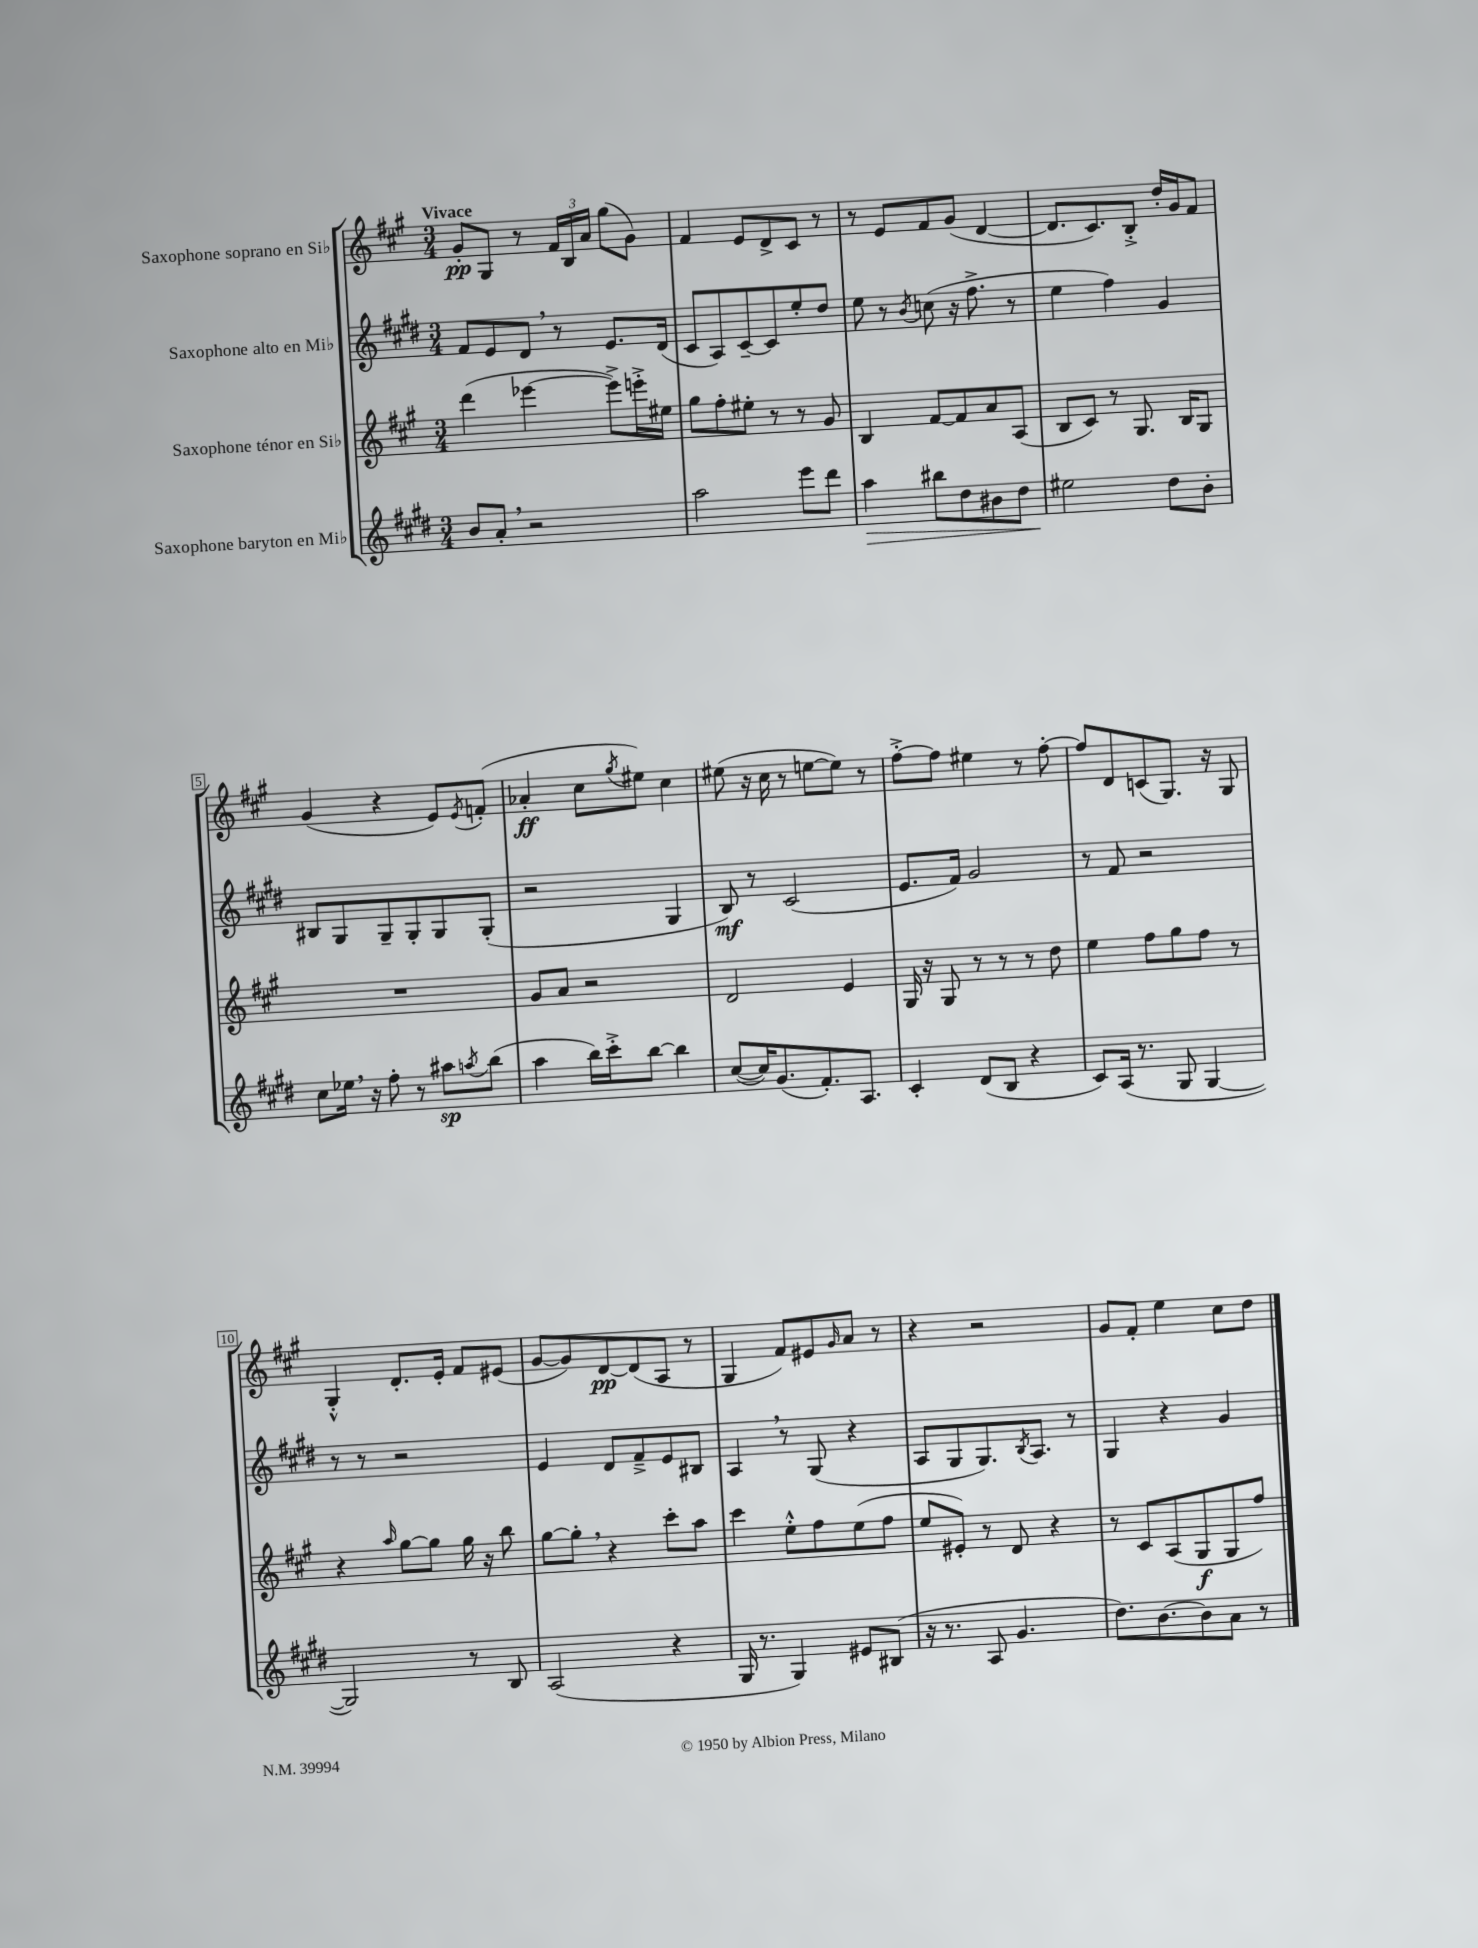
<<
\new StaffGroup <<
\new Staff = "s0" \with { instrumentName = "Saxophone soprano en Sib" } {
    \clef treble \key a \major \numericTimeSignature \time 3/4 \tempo "Vivace"
    gis'8-.\pp gis8 r8 \tuplet 3/2 { fis'16 b16 a'16 } gis''8( gis'8) |
    fis'4 e'8 d'8-> cis'8 r8 |
    r8 e'8 fis'8 gis'8( d'4~ |
    d'8. cis'8.) b8-.-> d''16-. gis'16 fis'8 |
    gis'4( r4 e'8) \acciaccatura { e'8 } f'8-.( |
    aes'4-.\ff cis''8 \acciaccatura { gis''8 } eis''8) cis''4 |
    eis''8( r16 cis''16 r8 e''8~ e''8) r8 |
    fis''8~-.-> fis''8 eis''4 r8 fis''8~-. |
    fis''8 d'8 c'8( gis8.) r16 gis8 |
    gis4-.-^ d'8.-. e'16-. fis'8 eis'8( |
    gis'8~ gis'8) d'8~\pp d'8( a8 r8 |
    gis4 fis'8) eis'8 \grace { gis'16 } a'8 r8 |
    r4 r2 |
    gis'8 fis'8-. e''4 cis''8 d''8 \bar "|." |
}
\new Staff = "s1" \with { instrumentName = "Saxophone alto en Mib" } {
    \clef treble \key e \major \numericTimeSignature \time 3/4
    fis'8 e'8 dis'8 \breathe r8 e'8. dis'16( |
    cis'8 a8) cis'8~-- cis'8 e''8-. dis''8 |
    e''8 r8 \acciaccatura { b'8 } c''8( r16 fis''8.-> r8 |
    e''4 fis''4) gis'4 |
    bis8 gis8 gis8-- gis8-. gis8 gis8-.( |
    r2 gis4 |
    b8\mf) r8 cis'2( |
    e'8. fis'16) gis'2 |
    r8 fis'8 r2 |
    r8 r8 r2 |
    e'4 dis'8 fis'8---> e'8 bis8 |
    a4 \breathe r8 gis8( r4 |
    a8 gis8 gis8.) \acciaccatura { b8 } a8. r8 |
    gis4 r4 gis'4 \bar "|." |
}
\new Staff = "s2" \with { instrumentName = "Saxophone ténor en Sib" } {
    \clef treble \key a \major \numericTimeSignature \time 3/4
    d'''4( ees'''4~ ees'''8->) e'''16-.-> eis''16 |
    gis''8 fis''8-. eis''8-. r8 r8 gis'8 |
    b4 fis'8~ fis'8 a'8 a8( |
    b8 cis'8) r8 gis8. b16 gis8 |
    R2. |
    gis'8 a'8 r2 |
    d'2 e'4 |
    gis16 r16 gis8 r8 r8 r8 d''8 |
    e''4 fis''8 gis''8 fis''8 r8 |
    r4 \grace { a''16 } gis''8~ gis''8 gis''16 r16 b''8 |
    gis''8~ gis''8-. \breathe r4 cis'''8-. a''8 |
    cis'''4 e''8-.-^ fis''8 e''8( fis''8 |
    e''8 eis'8-.) r8 d'8 r4 |
    r8 cis'8 a8( gis8\f gis8 fis''8) \bar "|." |
}
\new Staff = "s3" \with { instrumentName = "Saxophone baryton en Mib" } {
    \clef treble \key e \major \numericTimeSignature \time 3/4
    b'8 a'8-. \breathe r2 |
    a''2 e'''8 dis'''8 |
    a''4\> bis''8 dis''8 bis'8 dis''8 |
    eis''2\! dis''8 b'8-. |
    cis''8 ees''16 \breathe r16 fis''8-. r8 ais''8\sp \acciaccatura { a''8 } b''8( |
    a''4 b''16) cis'''16-.-> b''8~ b''4 |
    cis''8~( cis''16) gis'8.( fis'8.-.) a8. |
    cis'4-. dis'8( b8 r4 |
    cis'8) a16( r8. gis8 gis4~ |
    gis2) r8 b8 |
    a2( r4 |
    gis16 r8. gis4) eis'8 bis8( |
    r16 r8. a8 gis'4. |
    dis''8.) b'8.~ b'8 a'8 r8 \bar "|." |
}
>>
>>
\layout { \context { \Score \override BarNumber.stencil = #(make-stencil-boxer 0.1 0.3 ly:text-interface::print) } }
